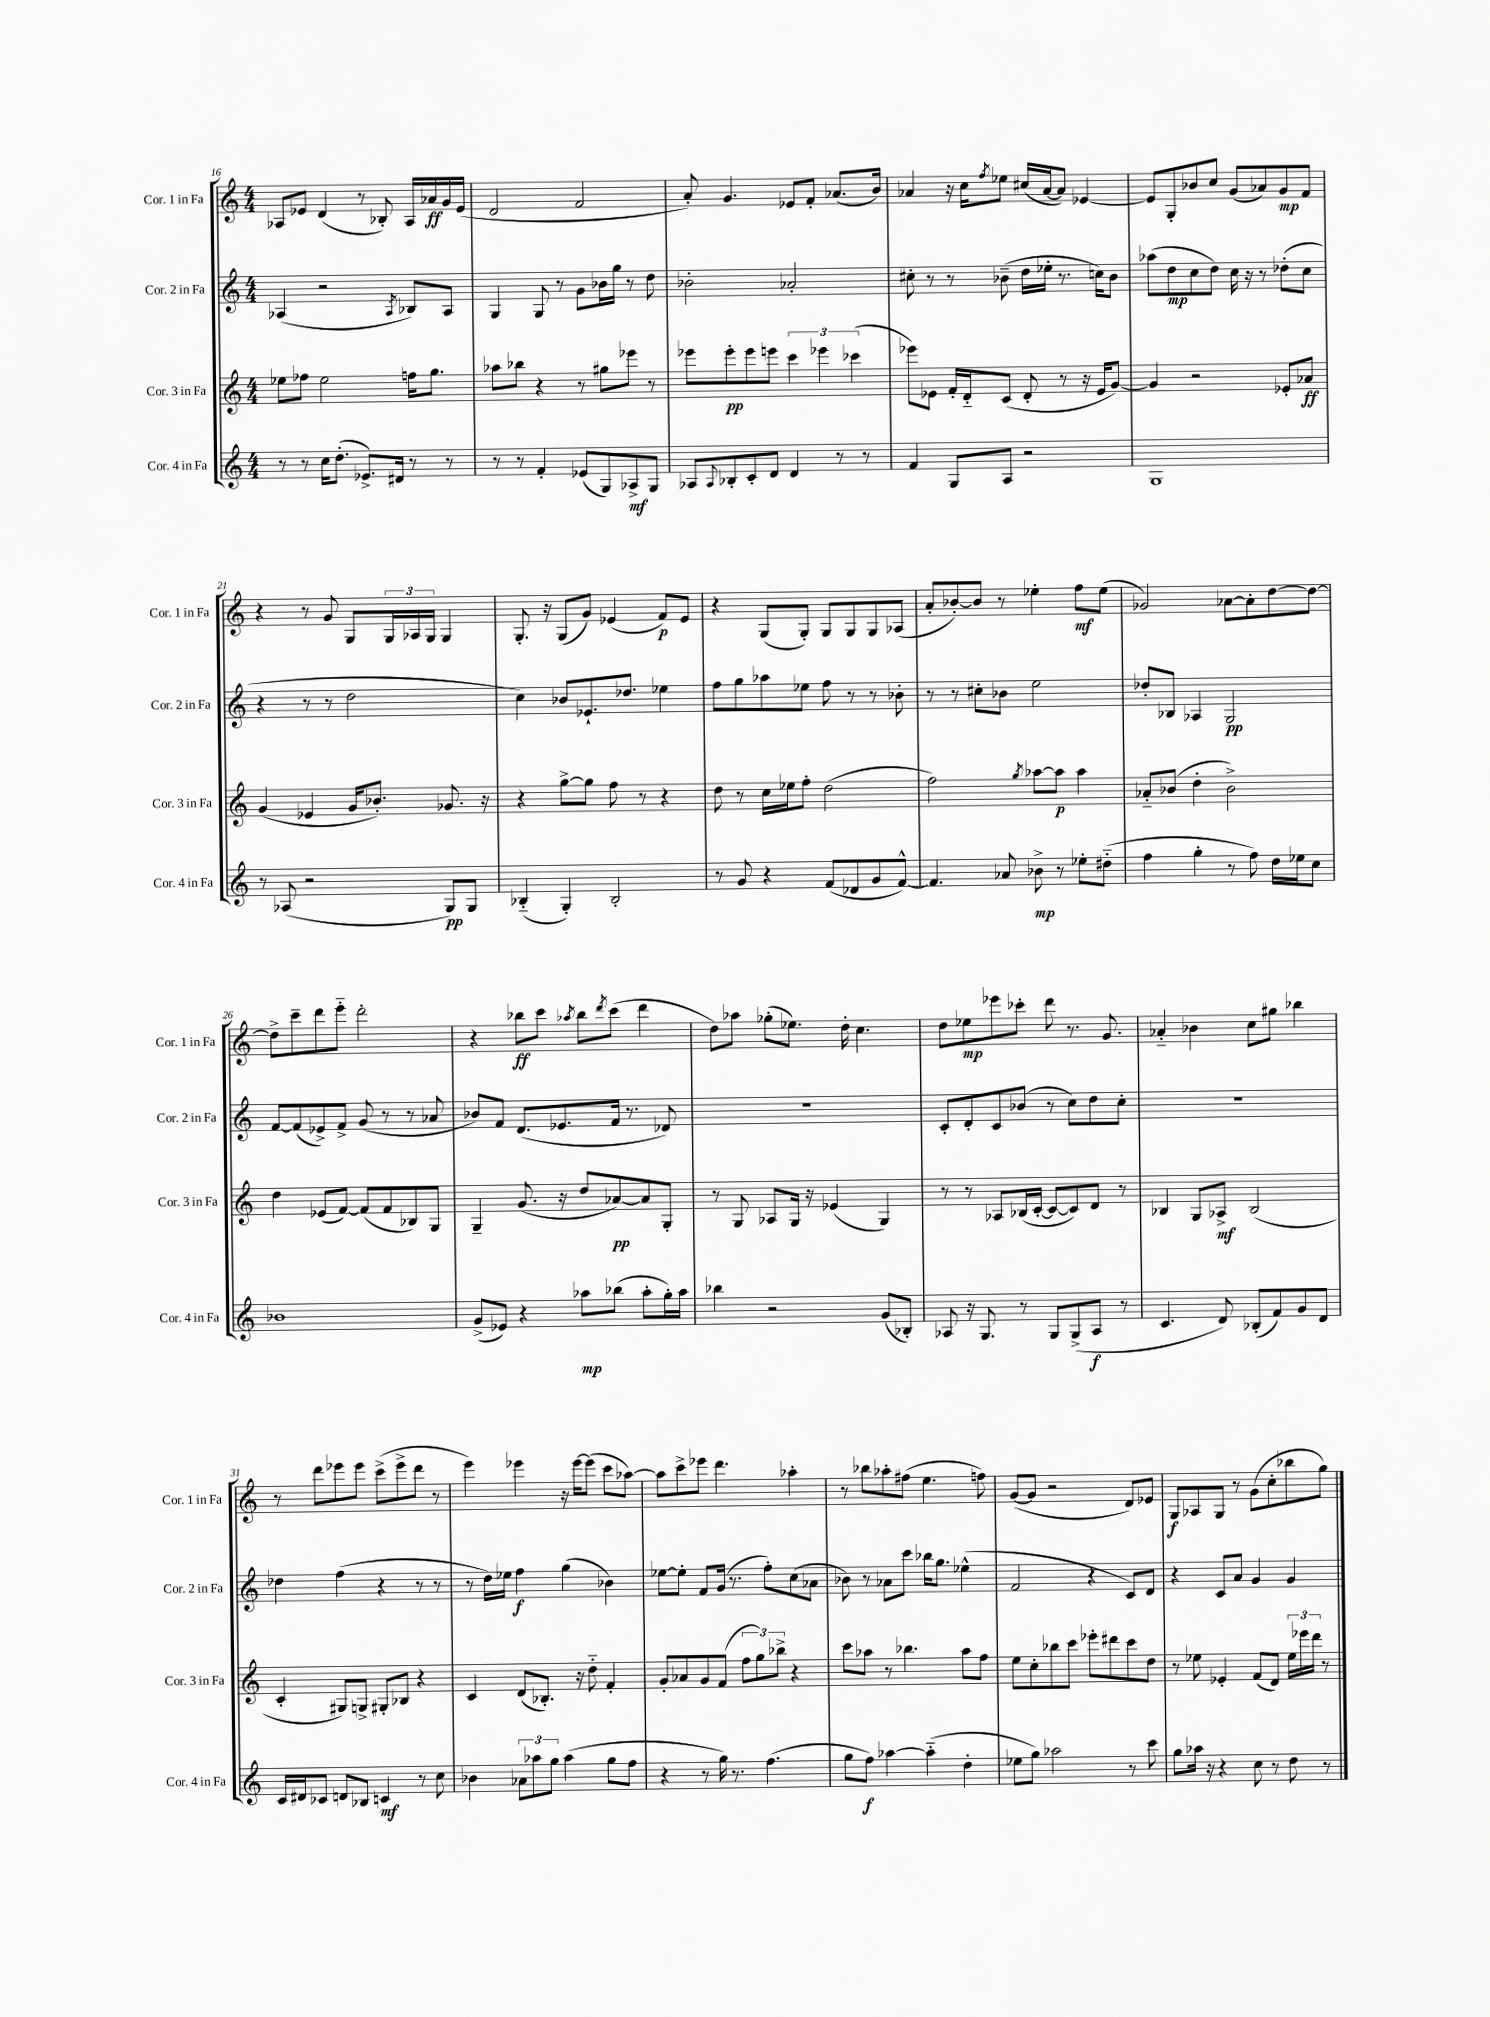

**kern	**dynam	**kern	**dynam	**kern	**dynam	**kern	**dynam
*part4	*part4	*part3	*part3	*part2	*part2	*part1	*part1
*staff4	*staff4	*staff3	*staff3	*staff2	*staff2	*staff1	*staff1
*I"Cor. 4 in Fa	*	*I"Cor. 3 in Fa	*	*I"Cor. 2 in Fa	*	*I"Cor. 1 in Fa	*
*I'Cor. 4 in Fa	*	*I'Cor. 3 in Fa	*	*I'Cor. 2 in Fa	*	*I'Cor. 1 in Fa	*
*clefG2	*	*clefG2	*	*clefG2	*	*clefG2	*
*k[]	*	*k[]	*	*k[]	*	*k[]	*
*M4/4	*	*M4/4	*	*M4/4	*	*M4/4	*
=16	=16	=16	=16	=16	=16	=16	=16
8r	.	8ee-X\L	.	(4A-X/	.	8A-X/L	.
8r	.	8ff-X\J	.	.	.	8e-X/J	.
16cc\KL	.	2ee-\	.	2r	.	(4d/	.
(8.dd'\J	.	.	.	.	.	.	.
8.e-X^/L)	.	.	.	.	.	8r	.
.	.	.	.	.	.	8B-X'/)	.
16d#X/Jk	.	.	.	.	.	.	.
.	.	.	.	8qA-/	.	.	.
8r	.	16ffn\KL	.	8B-X/L)	.	16A-/LL	.
.	.	8.gg\J	.	.	.	16a-X/	ff
8r	.	.	.	8A-/J	.	16g/	.
.	.	.	.	.	.	(16e-/JJ	.
=17	=17	=17	=17	=17	=17	=17	=17
8r	.	8aa-X\L	.	4G/	.	2d/	.
8r	.	8bb-X\J	.	.	.	.	.
4f'/	.	4r	.	8G/	.	.	.
.	.	.	.	8r	.	.	.
(8e-X/L	.	8r	.	8g\L	.	2f/	.
8G/)	.	8gg#X\L	.	16b-X\L	.	.	.
.	.	.	.	16gg\JJ	.	.	.
8A-X^/	mf	8eee-X\J	.	8r	.	.	.
8G/J	.	8r	.	8dd\	.	.	.
=18	=18	=18	=18	=18	=18	=18	=18
8A-X/L	.	8eee-X\L	.	2b-X'\	.	8a'/)	.
8qqA-/	.	.	.	.	.	.	.
8B-X'/	.	8eee-'\	pp	.	.	4.g/	.
8c'/	.	8eee-\	.	.	.	.	.
8d/J	.	8eeen\J	.	.	.	.	.
4d/	.	6ccc\	.	2a-X'/	.	8e-X/L	.
.	.	.	.	.	.	8f'/J	.
.	.	6eee-X\	.	.	.	.	.
8r	.	.	.	.	.	(8.a-X/L	.
.	.	(6ccc-X\	.	.	.	.	.
8r	.	.	.	.	.	.	.
.	.	.	.	.	.	16b/Jk)	.
=19	=19	=19	=19	=19	=19	=19	=19
4f/	.	8eee-X\L)	.	8cc#X'\	.	4a-X/	.
.	.	8e-X\J	.	8r	.	.	.
8G/L	.	16f'/LL	.	8r	.	16r	.
.	.	16d/J	.	.	.	16cc\KL	.
.	.	.	.	.	.	8qff/	.
8A/J	.	(8c/J	.	(8b-X~\	.	8ee-X\J	.
2r	.	8d'/	.	16dd\LL	.	(16cc#X/LL	.
.	.	.	.	16ee-X'\JJ	.	[16a-/J	.
.	.	8r	.	8.r	.	8a-/J])	.
.	.	16r	.	.	.	[4e-X/	.
.	.	16e-/KL	.	16ccn\KL)	.	.	.
.	.	[8g/J)	.	8b-\J	.	.	.
=20	=20	=20	=20	=20	=20	=20	=20
1G	.	4g/]	.	(8aa-X\L	.	8e-/L]	.
.	.	.	.	8dd\	mp	8G'/	.
.	.	2r	.	8cc\	.	8b-X/	.
.	.	.	.	8dd\J)	.	8cc/J	.
.	.	.	.	16cc\	.	(8g/L	.
.	.	.	.	16r	.	.	.
.	.	.	.	8r	.	8a-X/)	.
.	.	8e-X'/L	.	(8dd-X'\L	.	8g/	mp
.	.	8a-X/J	ff	8cc\J	.	8f/J	.
!!LO:LB:g=z
=21	=21	=21	=21	=21	=21	=21	=21
8r	.	(4g/	.	4r	.	4r	.
(8A-X/	.	.	.	.	.	.	.
2r	.	4e-X/	.	8r	.	8r	.
.	.	.	.	8r	.	8g/	.
.	.	16g/KL	.	2dd\	.	8G/L	.
.	.	8.b-X'/J)	.	.	.	.	.
.	.	.	.	.	.	24G/L	.
.	.	.	.	.	.	24A-X/	.
.	.	.	.	.	.	24G/JJ	.
8G/L)	pp	8.g-X/	.	.	.	4G/	.
8G/J	.	.	.	.	.	.	.
.	.	16r	.	.	.	.	.
=22	=22	=22	=22	=22	=22	=22	=22
(4B-X/	.	4r	.	4cc\)	.	8.G'/	.
.	.	.	.	.	.	16r	.
4G'/)	.	[8gg^\L	.	8b-X/L	.	(8G/L	.
.	.	8gg\J]	.	8.e-X`/	.	8g/J)	.
2B-'/	.	8ff\	.	.	.	(4e-X/	.
.	.	.	.	8.dd-X/J	.	.	.
.	.	8r	.	.	.	.	.
.	.	4r	.	4ee-X\	.	8f/L)	p
.	.	.	.	.	.	8e-/J	.
=23	=23	=23	=23	=23	=23	=23	=23
8r	.	8dd\	.	8ff\L	.	4r	.
8g/	.	8r	.	8gg\	.	.	.
4r	.	16cc\LL	.	8aa-X\	.	(8G/L	.
.	.	16ee-X\J	.	.	.	.	.
.	.	8ff'\J	.	8ee-X\J	.	8G'/J)	.
(8f/L	.	(2dd\	.	8ff\	.	8G/L	.
8d-X/	.	.	.	8r	.	8G/	.
8g/	.	.	.	8r	.	8G/	.
[8f^^/J)	.	.	.	8b-X'\	.	(8A-X/J	.
=24	=24	=24	=24	=24	=24	=24	=24
4.f/]	.	2ff\)	.	8r	.	8a'/L	.
.	.	.	.	8r	.	[8b-X'/)	.
.	.	.	.	8cc#X'\L	.	8b-/J]	.
8a-X/	.	.	.	8b-X\J	.	8r	.
.	.	8qgg/	.	.	.	.	.
8b-X^\	mp	[8aa-X\L	.	2ee\	.	4ee-X'\	.
8r	.	8aa-\J]	p	.	.	.	.
8ee-X'\L	.	4aa-\	.	.	.	8ff\L	mf
(8dd#X\J	.	.	.	.	.	(8ee-\J	.
=25	=25	=25	=25	=25	=25	=25	=25
4ff\	.	8a-X/L	.	8dd-X'/L	.	2g-X/)	.
.	.	(8b-X/J	.	8B-X/J	.	.	.
4gg'\	.	4dd'\	.	4A-X/	.	.	.
8r	.	2b-^\)	.	2G/	pp	[8a-X\L	.
8ff\)	.	.	.	.	.	8a-'\]	.
16dd\LL	.	.	.	.	.	[8dd\	.
16ee-X\J	.	.	.	.	.	.	.
8cc\J	.	.	.	.	.	8dd\J_	.
!!LO:LB:g=z
=26	=26	=26	=26	=26	=26	=26	=26
1b-X	.	4dd\	.	[8f/L	.	8dd^\L]	.
.	.	.	.	(8f/]	.	8ccc~\	.
.	.	(8e-X/L	.	8e-X^/)	.	8ddd\	.
.	.	[8f/J)	.	8f^/J	.	8eee\J	.
.	.	(8f/L]	.	(8g/	.	2ddd'\	.
.	.	8f/	.	8r	.	.	.
.	.	8B-X/)	.	8r	.	.	.
.	.	8G/J	.	8a-X/	.	.	.
=27	=27	=27	=27	=27	=27	=27	=27
(8g^/L	.	4G~/	.	8b-X/L)	.	4r	.
8e-X/J)	.	.	.	8f/J	.	.	.
4r	.	(8.g/	.	(8.d/L	.	8bb-X\L	ff
.	.	.	.	.	.	8ccc\J	.
.	.	16r	.	8.e-X/	.	.	.
.	.	.	.	.	.	8qaa-X/	.
8aa-X\L	mp	8dd/L	.	.	.	8bb-\L	.
.	.	.	.	.	.	8qddd/	.
(8bb-X\J	.	[8a-X/)	pp	16f/Jk	.	(8ccc\J	.
.	.	.	.	8.r	.	.	.
8aa-'\L	.	8a-/]	.	.	.	4ddd\	.
16gg'\L)	.	8G'/J	.	8d-X/)	.	.	.
16aa-\JJ	.	.	.	.	.	.	.
=28	=28	=28	=28	=28	=28	=28	=28
4bb-X\	.	8r	.	1r	.	8dd\L)	.
.	.	8G/	.	.	.	8aa-X\J	.
2r	.	8A-X/L	.	.	.	(8gg-X'\L	.
.	.	16G/Jk	.	.	.	8.ee-X\J)	.
.	.	16r	.	.	.	.	.
.	.	(4e-X/	.	.	.	.	.
.	.	.	.	.	.	16dd'\	.
.	.	.	.	.	.	4.cc\	.
(8g/L	.	4G/)	.	.	.	.	.
8B-X'/J)	.	.	.	.	.	.	.
=29	=29	=29	=29	=29	=29	=29	=29
8A-X/	.	8r	.	8c'/L	.	8dd\L	.
16r	.	8r	.	8d'/	.	8ee-X\	mp
8.G/	.	.	.	.	.	.	.
.	.	8A-X/L	.	8c/	.	8eee-X\	.
8r	.	(16B-X/L	.	(8b-X/J	.	8ccc-X'\J	.
.	.	[16c'/JJ	.	.	.	.	.
8G/L	.	8c/L_	.	8r	.	8ddd\	.
(8G^/	.	8c/])	.	8cc\L)	.	8.r	.
8A-/J	f	8d/J	.	8dd\	.	.	.
.	.	.	.	.	.	8.g/	.
8r	.	8r	.	8cc'\J	.	.	.
=30	=30	=30	=30	=30	=30	=30	=30
4.c/	.	4B-X/	.	1r	.	4a-X/	.
.	.	8G/L	.	.	.	4b-X\	.
8d/)	.	8A-X^/J	mf	.	.	.	.
(8B-X'/L	.	(2B-/	.	.	.	8cc\L	.
8f/)	.	.	.	.	.	8gg#X\J	.
8g/	.	.	.	.	.	4bb-X\	.
8d/J	.	.	.	.	.	.	.
!!LO:LB:g=z
=31	=31	=31	=31	=31	=31	=31	=31
16c/LL	.	4c'/	.	4dd-X\	.	8r	.
16d#X/J	.	.	.	.	.	.	.
8c-X/J	.	.	.	.	.	8ddd\L	.
8dn/L	.	8G#X/L)	.	(4ff\	.	8eee-X\	.
8B-X/J	.	8Gn^/J	.	.	.	8eee-\J	.
4cn/	mf	8G#X'/L	.	4r	.	(8ccc^\L	.
.	.	8B-X/J	.	.	.	8eee-^\	.
8r	.	4r	.	8r	.	8ddd\J	.
8cc\	.	.	.	8r	.	8r	.
=32	=32	=32	=32	=32	=32	=32	=32
4b-X\	.	4c/	.	8r	.	4eee\)	.
.	.	.	.	16dd\LL)	.	.	.
.	.	.	.	16ee-X\JJ	.	.	.
12a-X\L	.	(8d/L	.	4ff\	f	4eee-X\	.
12aa-X\	.	.	.	.	.	.	.
.	.	8.B-X'/J)	.	.	.	.	.
12gg\J	.	.	.	.	.	.	.
(4aa-\	.	.	.	(4gg\	.	16r	.
.	.	16r	.	.	.	[16eee-\KL	.
.	.	8dd\	.	.	.	(8eee-\J]	.
8gg\L	.	4f'/	.	4b-X\)	.	8ccc\L	.
8ff\J	.	.	.	.	.	[8aa-X\J)	.
=33	=33	=33	=33	=33	=33	=33	=33
4r	.	8g'/L	.	[8ee-X\L	.	8aa-\L]	.
.	.	8a-X/	.	8ee-'\J]	.	8ccc^\	.
8r	.	8g/	.	8f/L	.	8eee-X\J	.
16gg\)	.	(8f/J	.	(16g/Jk	.	4.ddd\	.
8.r	.	.	.	8.r	.	.	.
.	.	12ff\L	.	.	.	.	.
.	.	12gg\)	.	.	.	.	.
(4.ff\	.	.	.	8ff'\L)	.	.	.
.	.	12bb-X^\J	.	.	.	.	.
.	.	4r	.	(8cc\	.	4aa-X'\	.
.	.	.	.	8a-X\J	.	.	.
=34	=34	=34	=34	=34	=34	=34	=34
8gg\L	.	8ccc\L	.	8b-X\)	.	8r	.
8ff\J)	f	8aa-X\J	.	8r	.	8bb-X\L	.
[4aa-X\	.	8r	.	8a-X\L	.	8aa-X'\	.
.	.	4.bb-X\	.	8ccc\J	.	(8ff#X\J	.
(4aa-\]	.	.	.	16bb-X\KL	.	4.ee\	.
.	.	.	.	8.gg\J	.	.	.
4dd'\	.	8aa-\L	.	(4ee-X^^\	.	.	.
.	.	8ff\J	.	.	.	8ffn\)	.
=35	=35	=35	=35	=35	=35	=35	=35
8ee-X\L	.	8ee\L	.	2f/	.	([8g/L	.
8gg\J)	.	8cc'\	.	.	.	8g/J]	.
2aa-X\	.	8bb-X\	.	.	.	2r	.
.	.	8ccc\J	.	.	.	.	.
.	.	8eee-X'\L	.	4r	.	.	.
.	.	8ddd#X\	.	.	.	.	.
8r	.	8ccc\	.	8c/L)	.	8d/L)	.
8ccc\	.	8dd\J	.	8d/J	.	8e-X/J	.
=36	=36	=36	=36	=36	=36	=36	=36
8gg\L	.	8r	.	4r	.	8G/L	f
16aa-X\Jk	.	8ee-X\	.	.	.	8A-X/	.
16r	.	.	.	.	.	.	.
4r	.	4e-X'/	.	8c/L	.	8G/J	.
.	.	.	.	8a/J	.	8r	.
8cc\	.	(8f/L	.	4g/	.	(8g\L	.
8r	.	8d/J)	.	.	.	8cc'\	.
8dd\	.	24ee-\LL	.	4g/	.	8bb-X\	.
.	.	24eee-X\	.	.	.	.	.
.	.	24ddd\JJ	.	.	.	.	.
8r	.	8r	.	.	.	8gg\J)	.
==	==	==	==	==	==	==	==
*-	*-	*-	*-	*-	*-	*-	*-
